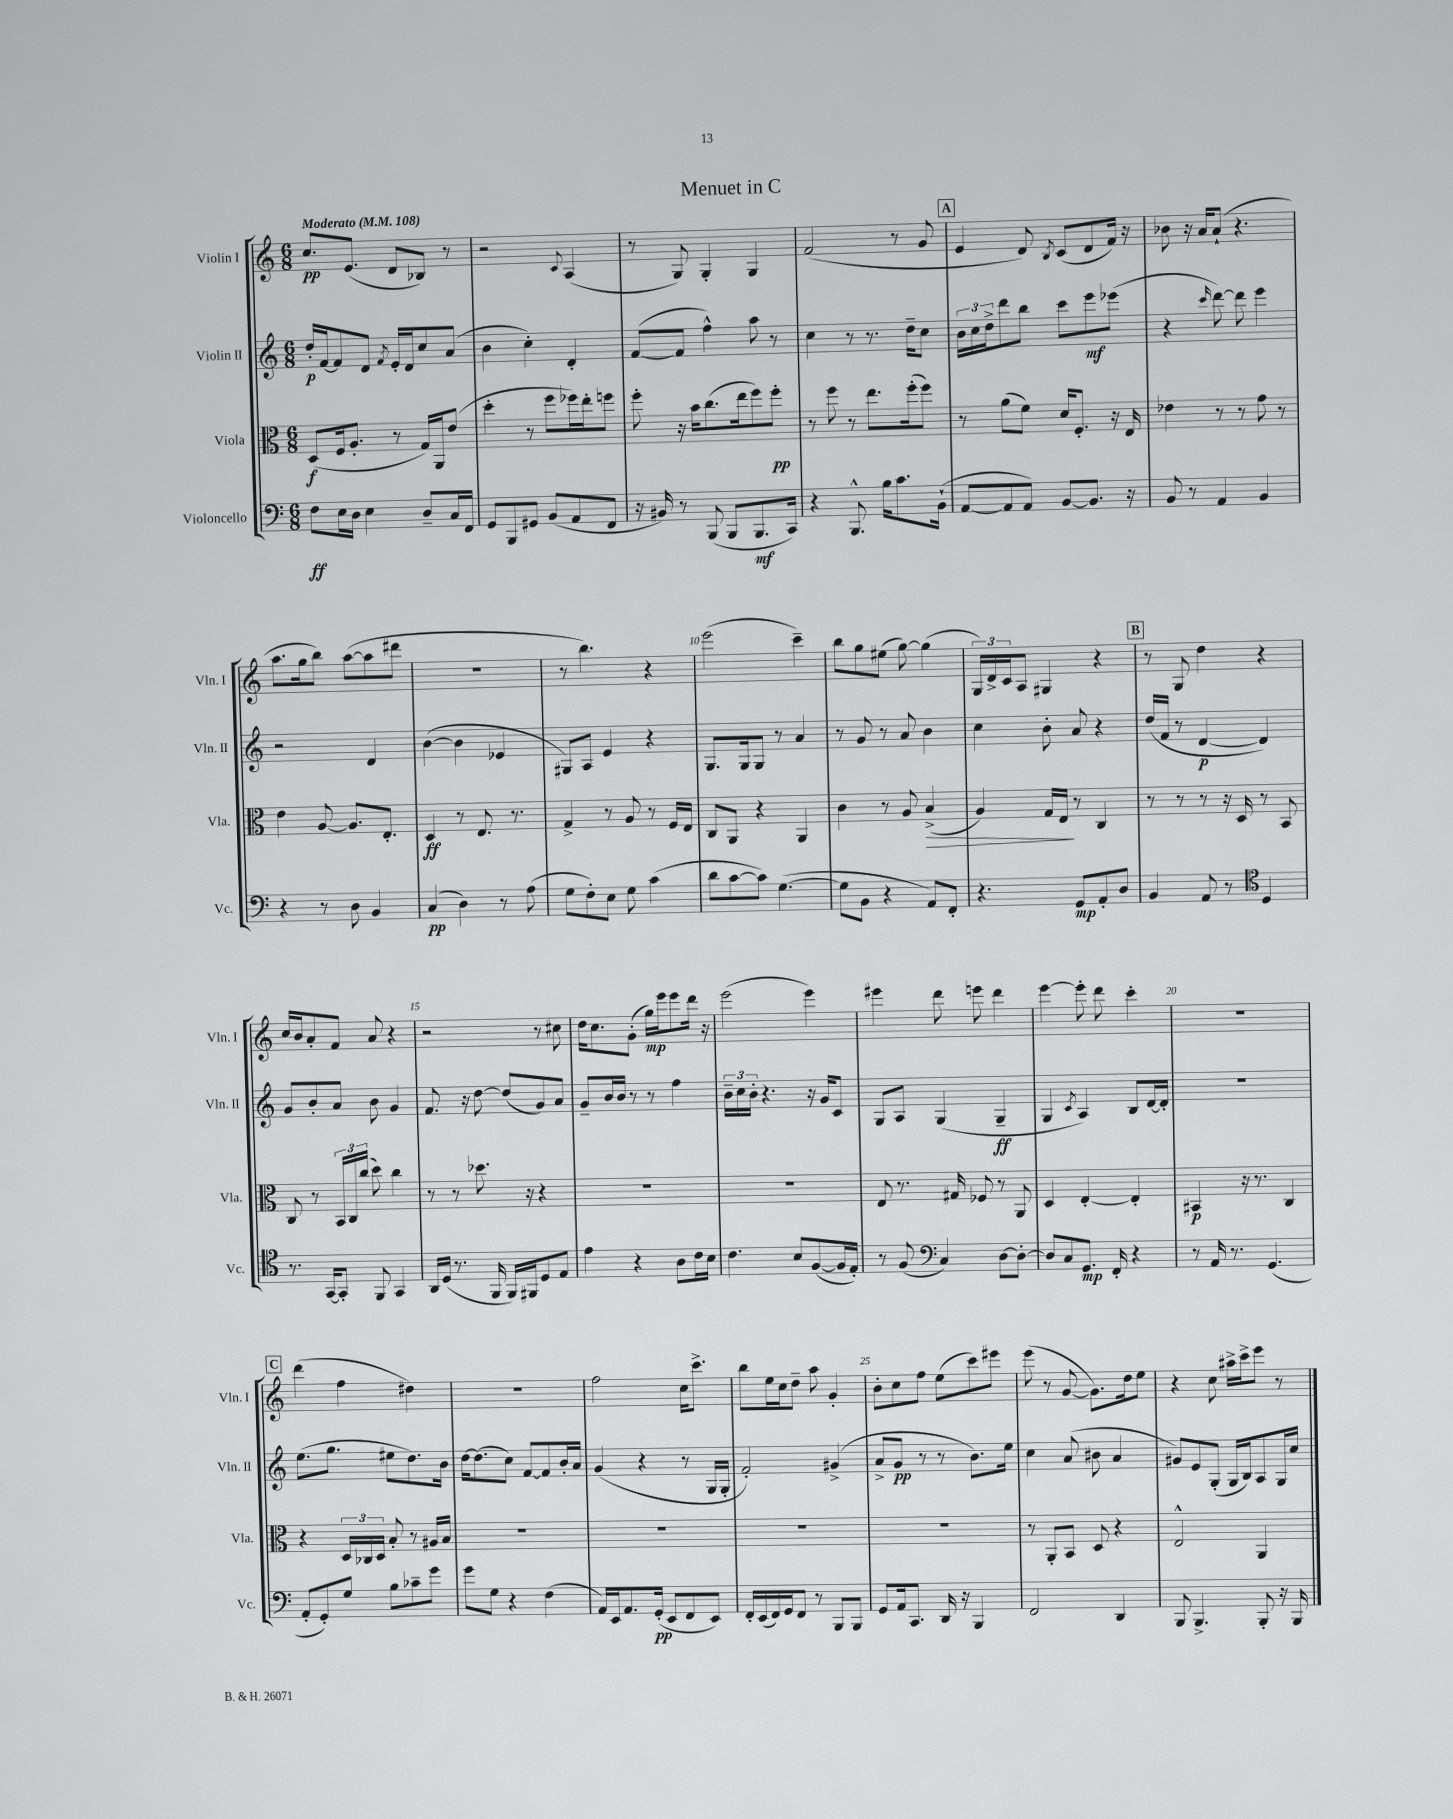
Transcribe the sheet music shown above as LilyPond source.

\header { title = "Menuet in C" }
<<
\new StaffGroup <<
\new Staff = "s0" \with { instrumentName = "Violin I" shortInstrumentName = "Vln. I" } {
    \clef treble \key c \major \numericTimeSignature \time 6/8 \tempo "Moderato" 4 = 108
    c''8.\pp e'8.( d'8 bes8) r8 |
    r2 \appoggiatura { c'8 } a4( |
    r8 g8) g4-. g4 |
    f'2( r8 g'8 |
    \mark \markup { \box "A" } e'4 d'8) \acciaccatura { b8 } c'8( d'8 f'16) r16 |
    bes'8 r16 a'16 a'8-!( r4. |
    a''8. g''16 b''8) a''8~( a''8 dis'''8 |
    R2. |
    r8 b''4.) r4 |
    e'''2( c'''4--) |
    b''8 g''8 eis''8( g''8~) g''4( |
    \tuplet 3/2 { g16) d'16-> c'16 } a8 gis4 r4 |
    \mark \markup { \box "B" } r8 g8 d''4 r4 |
    c''16 b'16 a'8-. f'8 a'8 r4 |
    r2 r8 cis''8 |
    d''16 c''8. g'8-.( g''16\mp) e'''16 e'''8 d'''16 r16 |
    e'''2( e'''4) |
    eis'''4 d'''8 e'''8 d'''4 |
    e'''4~ e'''8-. d'''8 c'''4-. |
    R2. |
    \mark \markup { \box "C" } d'''4( f''4 dis''4) |
    R2. |
    f''2 c''16 c'''8.-> |
    b''8 e''16 c''16 d''8-- a''8 g'4-. |
    b'8-. c''8 f''8 e''8( c'''8) eis'''8 |
    e'''8( r8 g'8~ g'8.) d''16 e''8 |
    r4 c''8 ais''16-> c'''16-> e'''8 r8 \bar "|." |
}
\new Staff = "s1" \with { instrumentName = "Violin II" shortInstrumentName = "Vln. II" } {
    \clef treble \key c \major \numericTimeSignature \time 6/8
    d''16-.\p f'16~ f'8 d'8 \acciaccatura { f'8 } e'16-. d'16 c''8 a'8( |
    b'4 c''4-.) d'4-. |
    f'8~( f'8 f''4-^) a''8 r8 |
    c''4 r8 r8. d''16-- c''8 |
    \mark \markup { \box "A" } \tuplet 3/2 { b'16 c''16 d''16-> } d'''8 b''8 c'''8 e'''8\mf ees'''8( |
    r4 \grace { c'''16 } d'''8~) d'''8 e'''4 |
    r2 d'4 |
    b'4~( b'4 ees'4 |
    gis8) a8 e'4 r4 |
    g8. g16 g8 r8 a'4 |
    r8 g'8 r8 a'8 b'4 |
    c''4 b'8-. a'8 r4 |
    \mark \markup { \box "B" } d''16( f'16 r8 d'4~\p d'4) |
    g'8 b'8-. a'8 b'8 g'4 |
    f'8. r16 d''8~ d''8( g'8) a'8 |
    g'8-- b'16 b'16 r8 r8 f''4 |
    \tuplet 3/2 { b'16-- c''16 b'16-. } r4. r16 g'16 c'8 |
    g8 a8 g4( g4--\ff |
    g4 \acciaccatura { c'8 } a4) b8 d'16~ d'16-. |
    R2. |
    \mark \markup { \box "C" } e''8.( g''8. eis''8 d''8.) b'16 |
    d''16~ d''8.( c''8) f'8~ f'8 b'16-. a'16 |
    g'4( r4 r8 g16 g16-. |
    f'2-.) gis'4->( |
    a'8-> g'8\pp r8 r8 b'8.) e''16 |
    c''4 a'8( bis'8 a'4 |
    gis'8) e'8 g8-.( g16 b16) a8 g16 c''16 \bar "|." |
}
\new Staff = "s2" \with { instrumentName = "Viola" shortInstrumentName = "Vla." } {
    \clef alto \key c \major \numericTimeSignature \time 6/8
    d8\f( f16 a8.-. r8 g16) a,16 e'8( |
    d''4-. r8 f''8 fes''16) e''16-. f''8 |
    f''8-. r16 b'16 c''8.( e''16 f''8) f''8-.\pp |
    r8 f''8 r8 e''8. f''16-.( f''8) |
    \mark \markup { \box "A" } r8 a'8( f'8) d'16 f8.-. r16 e16 |
    ees'4 r8 r8 g'8 r8 |
    e'4 a8~ a8. e8.-. |
    d4\ff r8 e8. r8. |
    g4-> r8 a8 r8 f16 e16 |
    c8 a,8 r4 a,4 |
    c'4 r8 a8 b4->\>( |
    a4) g16 e16\! r8 c4 |
    \mark \markup { \box "B" } r8 r8 r8 r16 d16 r8 b,8 |
    c8 r8 \tuplet 3/2 { b,16 c16 c''16( } d''8) c''4 |
    r8 r8 des''8. r16 r4 |
    R2. |
    R2. |
    e8 r8. gis16 fes8 r8 a,8 |
    d4 e4~-. e4-. |
    bis,4\p r16 r8. c4 |
    \mark \markup { \box "C" } r4 \tuplet 3/2 { d16 ces16 d16 } b8-. r8 ais16 b16 |
    R2. |
    R2. |
    R2. |
    R2. |
    r8 a,8-. b,8 d8 r4 |
    e2-^ a,4 \bar "|." |
}
\new Staff = "s3" \with { instrumentName = "Violoncello" shortInstrumentName = "Vc." } {
    \clef bass \key c \major \numericTimeSignature \time 6/8
    f8\ff e16 d16 e4 d8-- c16 f,16 |
    g,8 b,,8 gis,8 b,8( a,8 f,8 |
    r16 bis,16) r8 b,,8( b,,8 b,,8.\mf c,16) |
    r4 b,,8.-^ b16 c'8. b,16-!( |
    \mark \markup { \box "A" } a,8~ a,8 a,8) b,8~ b,8. r16 |
    b,8 r8 a,4 b,4 |
    r4 r8 d8 b,4 |
    c4\pp( d4) r8 a8( |
    g8 f8-.) e8 g8 c'4( |
    d'8 c'8~ c'8) g4.~( |
    g8 b,8 r4 a,8) f,8-. |
    r4. g,8\mp a,8-. d8 |
    \mark \markup { \box "B" } b,4 a,8 r8 \clef tenor d4 |
    r8. g,16~ g,8-. f,8 g,4 |
    a,16 d16( r8. f,16 f,16) fis,16 d8 e8 |
    e'4 r4 a8 c'16 b16 |
    c'4. b8 f8~( f16 e16-.) |
    r8 f8( \clef bass c4) d8~ d8~-. |
    d8 c8 g,8.\mp f,16-. r4 |
    r8 a,16 r8. g,4.( |
    \mark \markup { \box "C" } a,8-. g,8-.) g8 b8 ces'8-- g'8 |
    g'8 g8 r4 f4( |
    a,16) e,16 a,8. g,16-.\pp( e,8 f,8 e,8) |
    f,16-. e,16( f,16) g,16 f,8 r8 b,,8 b,,8 |
    g,8 a,16 c,8. d,16 r16 b,,4 |
    f,2 d,4 |
    b,,8 b,,4.-> b,,8-. r16 b,,16 \bar "|." |
}
>>
>>
\layout { \context { \Score \override BarNumber.break-visibility = ##(#f #t #t) barNumberVisibility = #(every-nth-bar-number-visible 5) } }
